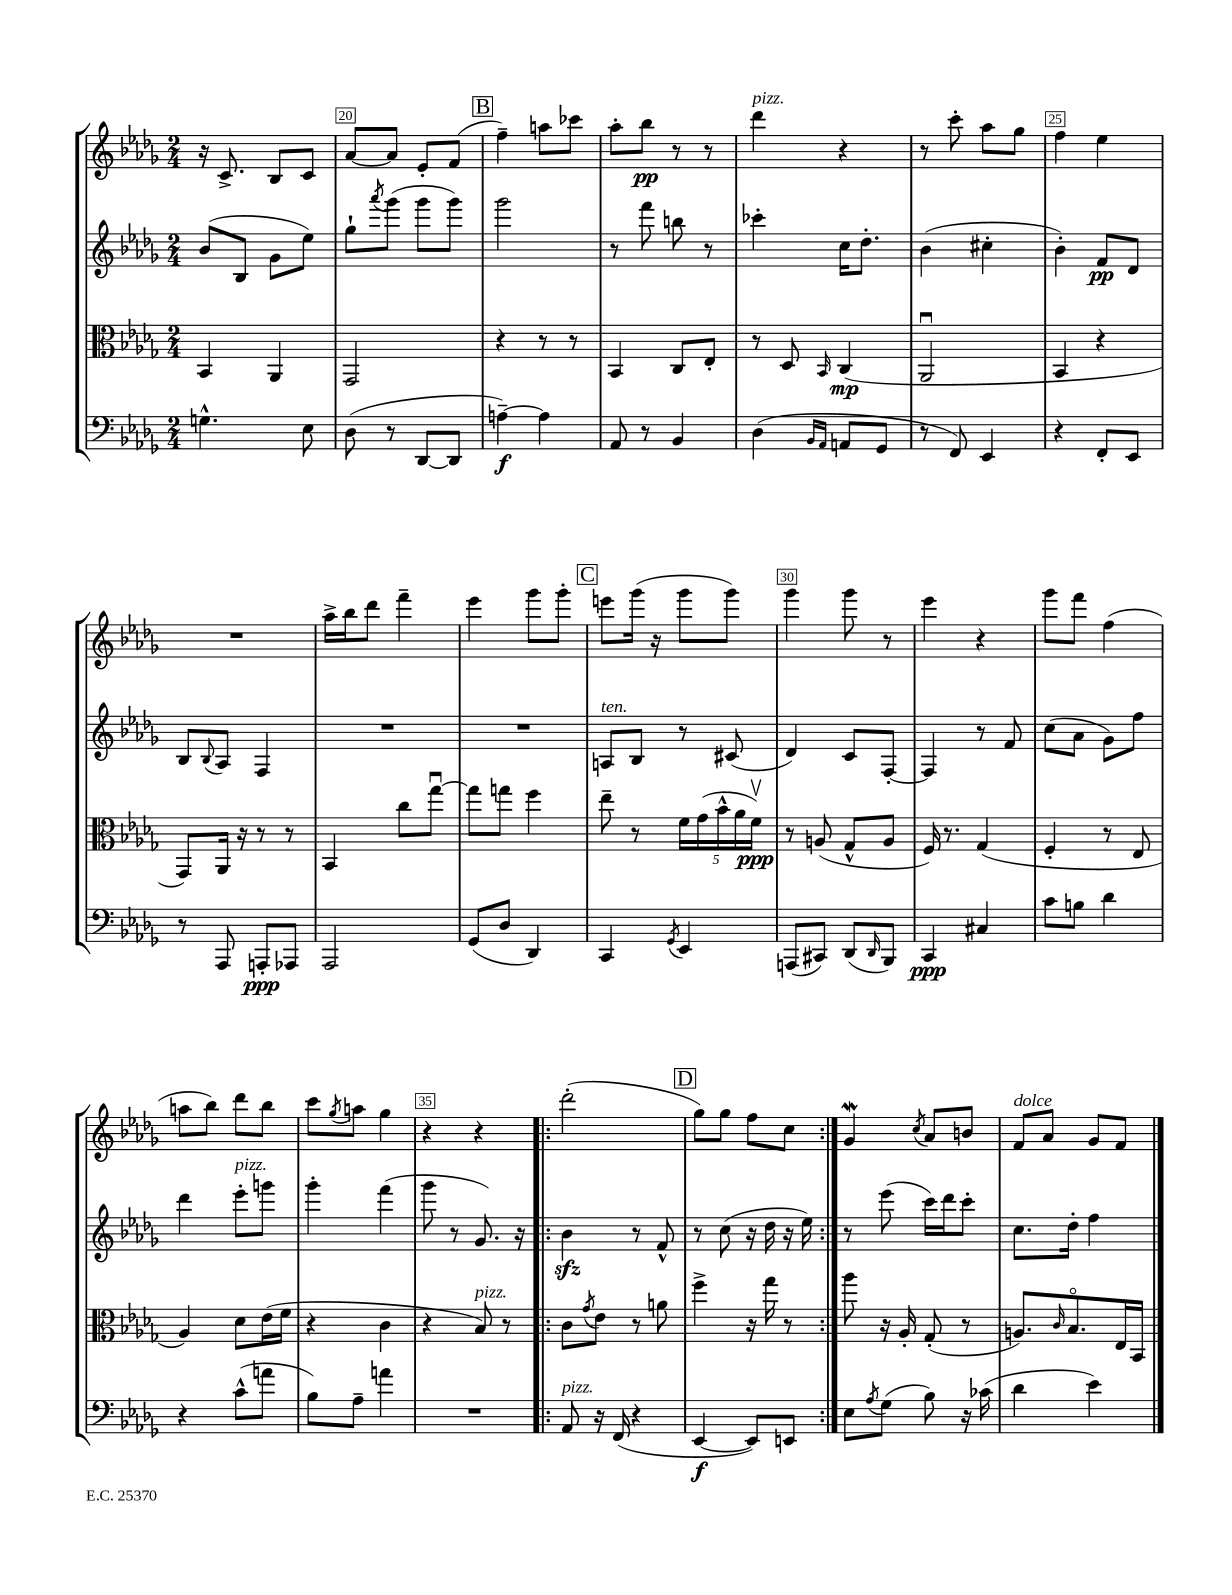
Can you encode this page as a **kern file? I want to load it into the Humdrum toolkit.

**kern	**dynam	**kern	**dynam	**kern	**dynam	**kern	**dynam
*part4	*part4	*part3	*part3	*part2	*part2	*part1	*part1
*staff4	*staff4	*staff3	*staff3	*staff2	*staff2	*staff1	*staff1
*clefF4	*	*clefC3	*	*clefG2	*	*clefG2	*
*k[b-e-a-d-g-]	*	*k[b-e-a-d-g-]	*	*k[b-e-a-d-g-]	*	*k[b-e-a-d-g-]	*
*M2/4	*	*M2/4	*	*M2/4	*	*M2/4	*
=19	=19	=19	=19	=19	=19	=19	=19
4.Gn^^\	.	4BB-/	.	(8b-/L	.	16r	.
.	.	.	.	.	.	8.c^/	.
.	.	.	.	8B-/J	.	.	.
.	.	4AA-/	.	8g-\L	.	8B-/L	.
8E-\	.	.	.	8ee-\J)	.	8c/J	.
=20	=20	=20	=20	=20	=20	=20	=20
(8D-\	.	2GG-/	.	8gg-`\L	.	[8a-/L	.
.	.	.	.	8qaaa-/	.	.	.
8r	.	.	.	(8ggg-\J	.	8a-/J]	.
[8DD-/L	.	.	.	8ggg-\L	.	8e-'/L	.
8DD-/J]	.	.	.	8ggg-\J)	.	(8f/J	.
!!LO:REH:place=s1:t=B
=21	=21	=21	=21	=21	=21	=21	=21
[4An~\)	f	4r	.	2ggg-\	.	4ff~\)	.
4A\]	.	8r	.	.	.	8aan\L	.
.	.	8r	.	.	.	8ccc-X\J	.
=22	=22	=22	=22	=22	=22	=22	=22
8AA-/	.	4BB-/	.	8r	.	8aa-'\L	.
8r	.	.	.	8fff\	.	8bb-\J	pp
4BB-/	.	8C/L	.	8bbn\	.	8r	.
.	.	8E-'/J	.	8r	.	8r	.
=23	=23	=23	=23	=23	=23	=23	=23
!	!	!	!	!	!	!LO:TX:a:i:t=pizz.	!
(4D-\	.	8r	.	4ccc-X'\	.	4ddd-\	.
.	.	8D-/	.	.	.	.	.
16qqBB-/LL	.	.	.	.	.	.	.
16qqAA-/JJ	.	16qqBB-/	.	.	.	.	.
8AAn/L	.	(4C/	mp	16cc\KL	.	4r	.
.	.	.	.	8.dd-'\J	.	.	.
8GG-/J	.	.	.	.	.	.	.
=24	=24	=24	=24	=24	=24	=24	=24
8r	.	2AA-u/	.	(4b-\	.	8r	.
8FF/)	.	.	.	.	.	8ccc'\	.
4EE-/	.	.	.	4cc#X'\	.	8aa-\L	.
.	.	.	.	.	.	8gg-\J	.
=25	=25	=25	=25	=25	=25	=25	=25
4r	.	4BB-/	.	4b-'\)	.	4ff\	.
8FF'/L	.	4r	.	8f/L	pp	4ee-\	.
8EE-/J	.	.	.	8d-/J	.	.	.
!!LO:LB:g=z
=26	=26	=26	=26	=26	=26	=26	=26
8r	.	8GG-/L)	.	8B-/L	.	2r	.
.	.	.	.	8qqB-/	.	.	.
8AAA-/	.	16AA-/Jk	.	8A-/J	.	.	.
.	.	16r	.	.	.	.	.
8AAAn'/L	ppp	8r	.	4F/	.	.	.
8AAA-X/J	.	8r	.	.	.	.	.
=27	=27	=27	=27	=27	=27	=27	=27
2AAA-/	.	4BB-/	.	2r	.	16aa-^\LL	.
.	.	.	.	.	.	16bb-\J	.
.	.	.	.	.	.	8ddd-\J	.
.	.	8cc\L	.	.	.	4fff~\	.
.	.	[8gg-u\J	.	.	.	.	.
=28	=28	=28	=28	=28	=28	=28	=28
(8GG-/L	.	8gg-\L]	.	2r	.	4eee-\	.
8D-/J	.	8ggn\J	.	.	.	.	.
4DD-/)	.	4ff\	.	.	.	8ggg-\L	.
.	.	.	.	.	.	8ggg-'\J	.
!!LO:REH:place=s1:t=C
=29	=29	=29	=29	=29	=29	=29	=29
!	!	!	!	!LO:TX:a:i:t=ten.	!	!	!
4CC/	.	8ee-~\	.	8An/L	.	8eeen\L	.
.	.	8r	.	8B-/J	.	(16ggg-\Jk	.
.	.	.	.	.	.	16r	.
8qGG-/	.	.	.	.	.	.	.
4EE-/	.	20f\LL	.	8r	.	8ggg-\L	.
.	.	(20g-\	.	.	.	.	.
.	.	20b-^^\	.	.	.	.	.
.	.	.	.	(8c#X/	.	8ggg-\J)	.
.	.	20a-\	.	.	.	.	.
.	.	20fv\JJ)	ppp	.	.	.	.
=30	=30	=30	=30	=30	=30	=30	=30
(8AAAn/L	.	8r	.	4d-/)	.	4ggg-\	.
8CC#X/J)	.	(8An/	.	.	.	.	.
(8DD-/L	.	8G-^^/L	.	8c/L	.	8ggg-\	.
16qqDD-/	.	.	.	.	.	.	.
8BBB-/J)	.	8A/J	.	[8F'/J	.	8r	.
=31	=31	=31	=31	=31	=31	=31	=31
4CC/	ppp	16F/)	.	4F/]	.	4eee-\	.
.	.	8.r	.	.	.	.	.
4C#X/	.	(4G-/	.	8r	.	4r	.
.	.	.	.	8f/	.	.	.
=32	=32	=32	=32	=32	=32	=32	=32
8c\L	.	4F'/	.	(8cc\L	.	8ggg-\L	.
8Bn\J	.	.	.	8a-\J	.	8fff\J	.
4d-\	.	8r	.	8g-\L)	.	(4ff\	.
.	.	8E-/	.	8ff\J	.	.	.
!!LO:LB:g=z
=33	=33	=33	=33	=33	=33	=33	=33
4r	.	4A-/)	.	4ddd-\	.	8aan\L	.
.	.	.	.	.	.	8bb-\J)	.
!	!	!	!	!LO:TX:a:i:t=pizz.	!	!	!
(8c^^\L	.	8d-\L	.	8eee-'\L	.	8ddd-\L	.
8an\J	.	(16e-\L	.	8gggn\J	.	8bb-\J	.
.	.	16f\JJ	.	.	.	.	.
=34	=34	=34	=34	=34	=34	=34	=34
8B-\L)	.	4r	.	4ggg-'\	.	8ccc\L	.
.	.	.	.	.	.	8qgg-/	.
8A-~\J	.	.	.	.	.	8aan\J	.
4an\	.	4c\	.	(4fff\	.	4gg-\	.
=35	=35	=35	=35	=35	=35	=35	=35
2r	.	4r	.	8ggg-\	.	4r	.
.	.	.	.	8r	.	.	.
!	!	!LO:TX:a:i:t=pizz.	!	!	!	!	!
.	.	8B-/)	.	8.g-/)	.	4r	.
.	.	8r	.	.	.	.	.
.	.	.	.	16r	.	.	.
=36!|:	=36!|:	=36!|:	=36!|:	=36!|:	=36!|:	=36!|:	=36!|:
!LO:TX:a:i:t=pizz.	!	!	!	!	!	!	!
8AA-/	.	8c\L	.	4b-zz\	.	(2ddd-'\	.
.	.	8qg-/	.	.	.	.	.
16r	.	8e-\J	.	.	.	.	.
(16FF/	.	.	.	.	.	.	.
4r	.	8r	.	8r	.	.	.
.	.	8an\	.	8f^^/	.	.	.
!!LO:REH:place=s1:t=D
=37	=37	=37	=37	=37	=37	=37	=37
[4EE-/	f	4ff^\	.	8r	.	8gg-\L)	.
.	.	.	.	(8cc\	.	8gg-\J	.
8EE-/L])	.	16r	.	16r	.	8ff\L	.
.	.	16gg-\	.	16dd-\	.	.	.
8EEn/J	.	8r	.	16r	.	8cc\J	.
.	.	.	.	16ee-\)	.	.	.
=38:|!	=38:|!	=38:|!	=38:|!	=38:|!	=38:|!	=38:|!	=38:|!
8E-\L	.	8aa-\	.	8r	.	4g-w/	.
8qA-/	.	.	.	.	.	.	.
(8G-\J	.	16r	.	(8eee-\	.	.	.
.	.	16A-'/	.	.	.	.	.
.	.	.	.	.	.	8qcc/	.
8B-\)	.	(8G-'/	.	16ccc\LL)	.	8a-/L	.
.	.	.	.	16ddd-\J	.	.	.
16r	.	8r	.	8ccc'\J	.	8bn/J	.
(16c-X\	.	.	.	.	.	.	.
=39	=39	=39	=39	=39	=39	=39	=39
!	!	!	!	!	!	!LO:TX:a:i:t=dolce	!
4d-\	.	8.An/L)	.	8.cc\L	.	8f/L	.
.	.	.	.	.	.	8a-/J	.
.	.	16qqc/	.	.	.	.	.
.	.	8.B-/	.	16dd-'\Jk	.	.	.
4e-\)	.	.	.	4ff\	.	8g-/L	.
.	.	16E-/L	.	.	.	8f/J	.
.	.	16BB-/JJ	.	.	.	.	.
==	==	==	==	==	==	==	==
*-	*-	*-	*-	*-	*-	*-	*-
